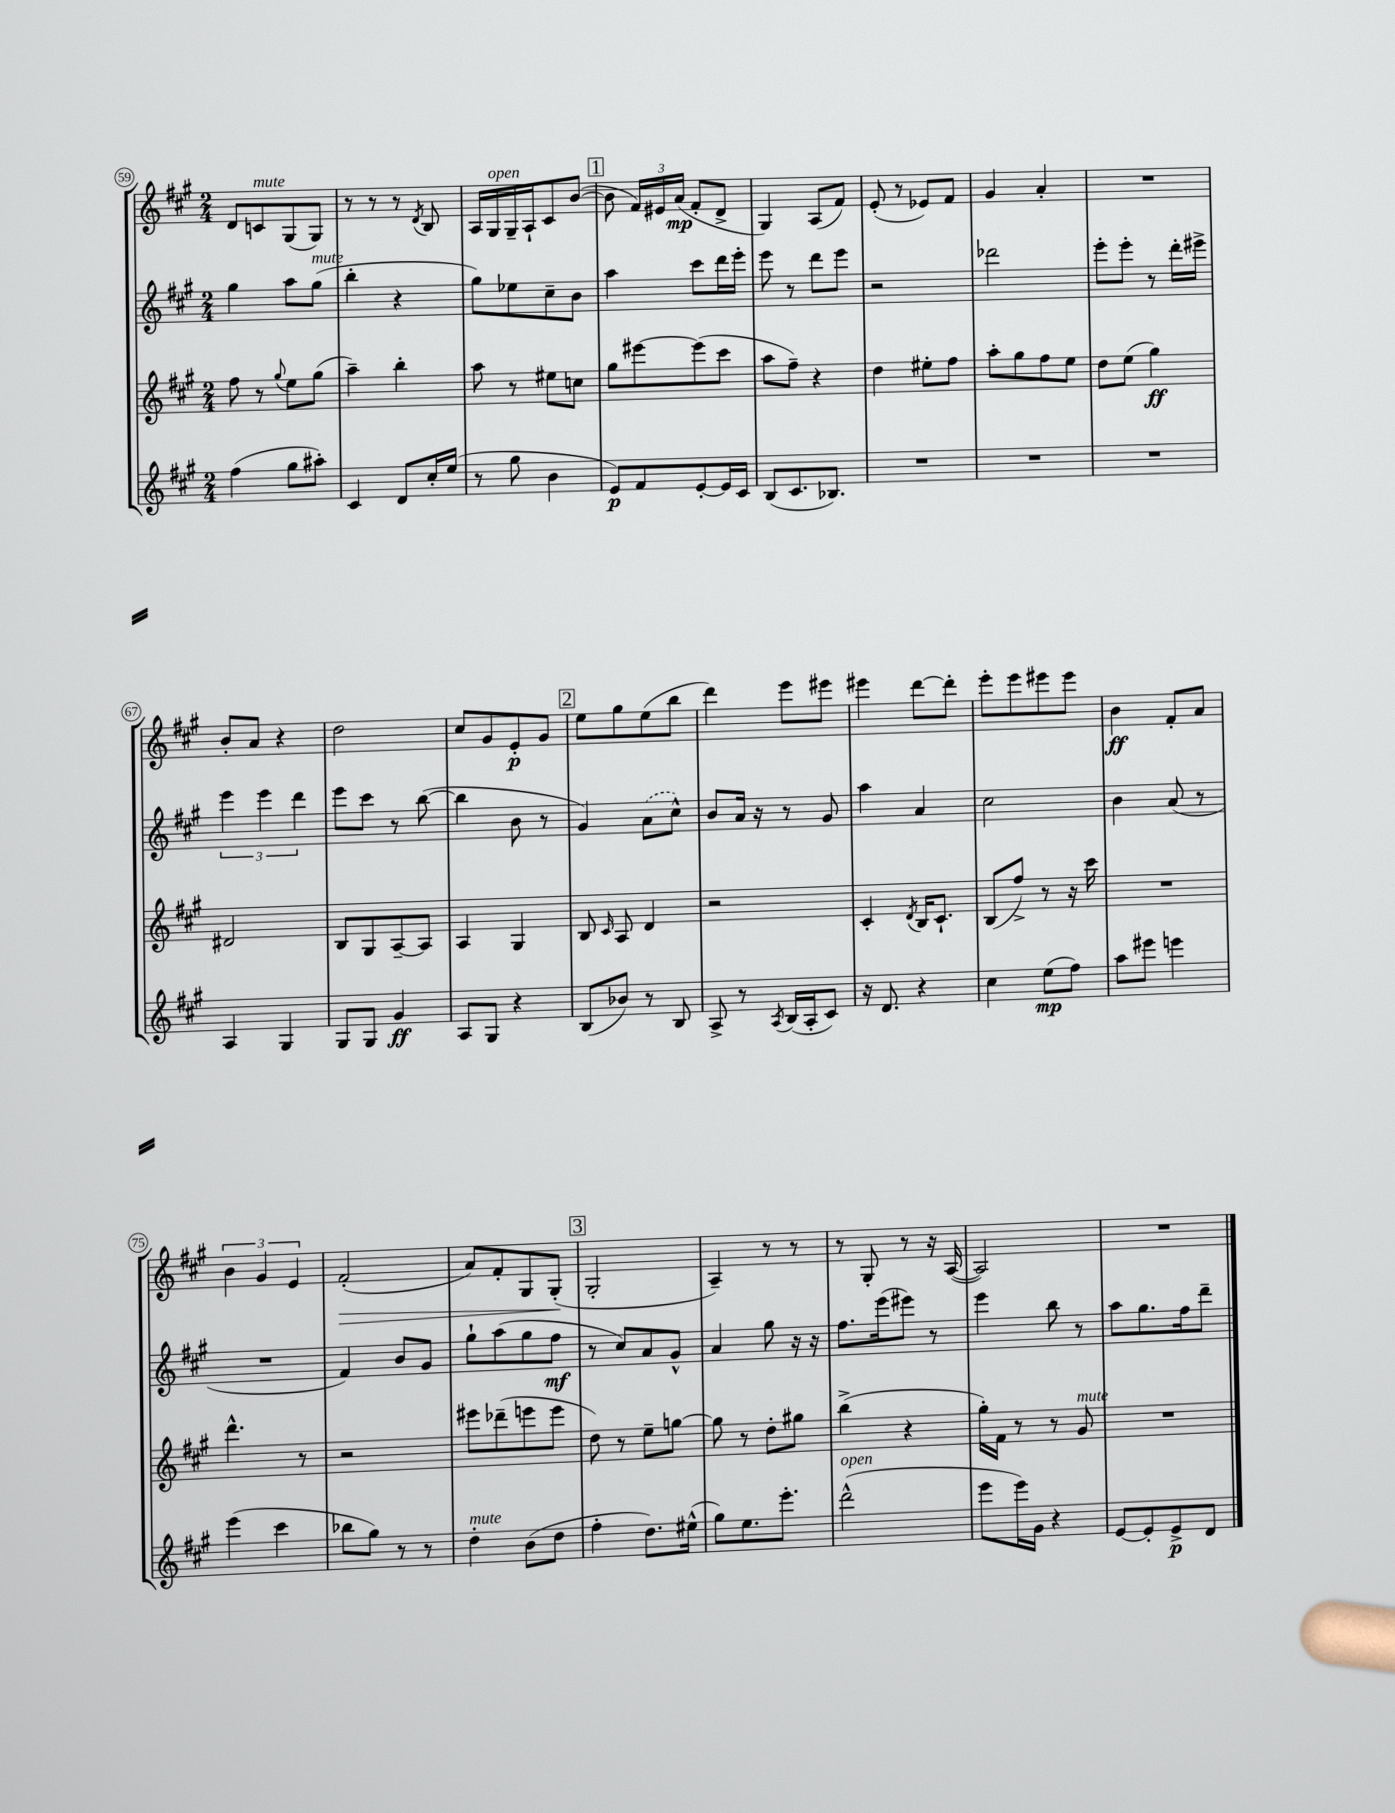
<<
\new StaffGroup <<
\new Staff = "s0" {
    \clef treble \key a \major \numericTimeSignature \time 2/4
    \autoBeamOff d'8[ c'8^\markup { \italic "mute" } gis8( gis8]) |
    r8 r8 r8 \acciaccatura { d'8 } b8 |
    a16[ gis16^\markup { \italic "open" } gis16-- a16-! cis'8 b'8]~( |
    \mark \markup { \box "1" } b'8 \tuplet 3/2 { fis'16[) eis'16 a'16]\mp( } fis'8[-. d'8]-> |
    gis4) a8[( fis'8]) |
    e'8-.( r8 ees'8[) fis'8] |
    gis'4 a'4-. |
    R2 |
    b'8[-. a'8] r4 |
    d''2 |
    cis''8[ gis'8 e'8-.\p gis'8] |
    \mark \markup { \box "2" } e''8[ gis''8 e''8( b''8] |
    d'''4) e'''8[ eis'''8] |
    eis'''4 d'''8[~ d'''8]-. |
    e'''8[-. e'''8 eis'''8 eis'''8] |
    b'4\ff fis'8[-. a'8] |
    \tuplet 3/2 { b'4 gis'4 e'4 } |
    fis'2-.\>( |
    a'8[) fis'8-. gis8 gis8]-.\!( |
    \mark \markup { \box "3" } gis2-. |
    a4--) r8 r8 |
    r8 gis8-. r8 r16 a16~( |
    a2) |
    R2 \bar "|." |
}
\new Staff = "s1" {
    \clef treble \key a \major \numericTimeSignature \time 2/4
    \autoBeamOff gis''4 a''8[ gis''8]^\markup { \italic "mute" }( |
    b''4-. r4 |
    gis''8[) ees''8 cis''8-- b'8] |
    \mark \markup { \box "1" } a''4 cis'''8[ d'''16 e'''16]-. |
    e'''8 r8 d'''8[ e'''8] |
    r2 |
    des'''2 |
    e'''8[-. e'''8]-. r8 d'''16[-. eis'''16]-> |
    \tuplet 3/2 { e'''4 e'''4 d'''4 } |
    e'''8[ cis'''8] r8 b''8~( |
    b''4 b'8 r8 |
    \mark \markup { \box "2" } gis'4) \once \slurDashed a'8[( cis''8]-^) |
    b'8[ a'16] r16 r8 gis'8 |
    a''4 a'4 |
    cis''2 |
    b'4 a'8( r8 |
    R2 |
    fis'4) b'8[ gis'8] |
    gis''8[-! a''8( gis''8 fis''8]\mf |
    \mark \markup { \box "3" } r8 cis''8[) a'8 gis'8]-^ |
    a'4 gis''8 r16 r16 |
    fis''8.[ e'''16( eis'''8]) r8 |
    e'''4 b''8 r8 |
    a''8[ gis''8. fis''16 d'''8]-- \bar "|." |
}
\new Staff = "s2" {
    \clef treble \key a \major \numericTimeSignature \time 2/4
    \autoBeamOff fis''8 r8 \appoggiatura { gis''8 } e''8[ gis''8]( |
    a''4--) b''4-. |
    a''8 r8 eis''8[ c''8] |
    \mark \markup { \box "1" } gis''8[ eis'''8~ eis'''8( cis'''8] |
    a''8[ fis''8]--) r4 |
    d''4 eis''8[-. fis''8] |
    a''8[-. gis''8 fis''8 e''8] |
    d''8[ e''8]( gis''4\ff) |
    dis'2 |
    b8[ gis8 a8~-- a8] |
    a4 gis4 |
    \mark \markup { \box "2" } b8 \grace { cis'16 } a8 d'4 |
    r2 |
    cis'4-. \acciaccatura { d'8 } b16[ cis'8.]-! |
    b8[( fis''8]->) r8 r16 cis'''16 |
    R2 |
    d'''4.-^ r8 |
    r2 |
    eis'''8[ des'''8--( e'''8 e'''8] |
    \mark \markup { \box "3" } d''8) r8 e''8[-- g''8]~ |
    g''8 r8 d''8[-. gis''8] |
    b''4->( r4 |
    gis''16[-.) fis'16] r8 r8 gis'8^\markup { \italic "mute" } |
    R2 \bar "|." |
}
\new Staff = "s3" {
    \clef treble \key a \major \numericTimeSignature \time 2/4
    \autoBeamOff fis''4( gis''8[ ais''8]-.) |
    cis'4 d'8[ cis''16-. e''16]( |
    r8 gis''8 b'4 |
    \mark \markup { \box "1" } e'8[\p) fis'8 e'8~-. e'16 cis'16] |
    b8[( cis'8. bes8.]) |
    R2 |
    R2 |
    R2 |
    a4 gis4 |
    gis8[ gis8] gis'4\ff |
    a8[ gis8] r4 |
    \mark \markup { \box "2" } b8[( bes'8]) r8 b8 |
    a8-> r8 \acciaccatura { a8 } b16[( a16-. cis'8]) |
    r16 d'8. r4 |
    cis''4 e''8[\mp( fis''8]) |
    a''8[ eis'''8] e'''4 |
    e'''4( cis'''4 |
    bes''8[ gis''8]) r8 r8 |
    d''4-.^\markup { \italic "mute" } b'8[( d''8] |
    \mark \markup { \box "3" } fis''4-. d''8.[) eis''16]-^( |
    gis''8[) e''8. e'''8.]-. |
    d'''2-^^\markup { \italic "open" }( |
    e'''8[ e'''16) gis'16] r4 |
    e'8[~ e'8-. e'8->\p d'8] \bar "|." |
}
>>
>>
\layout { \context { \Score currentBarNumber = #59 \override BarNumber.stencil = #(make-stencil-circler 0.1 0.3 ly:text-interface::print) } }
